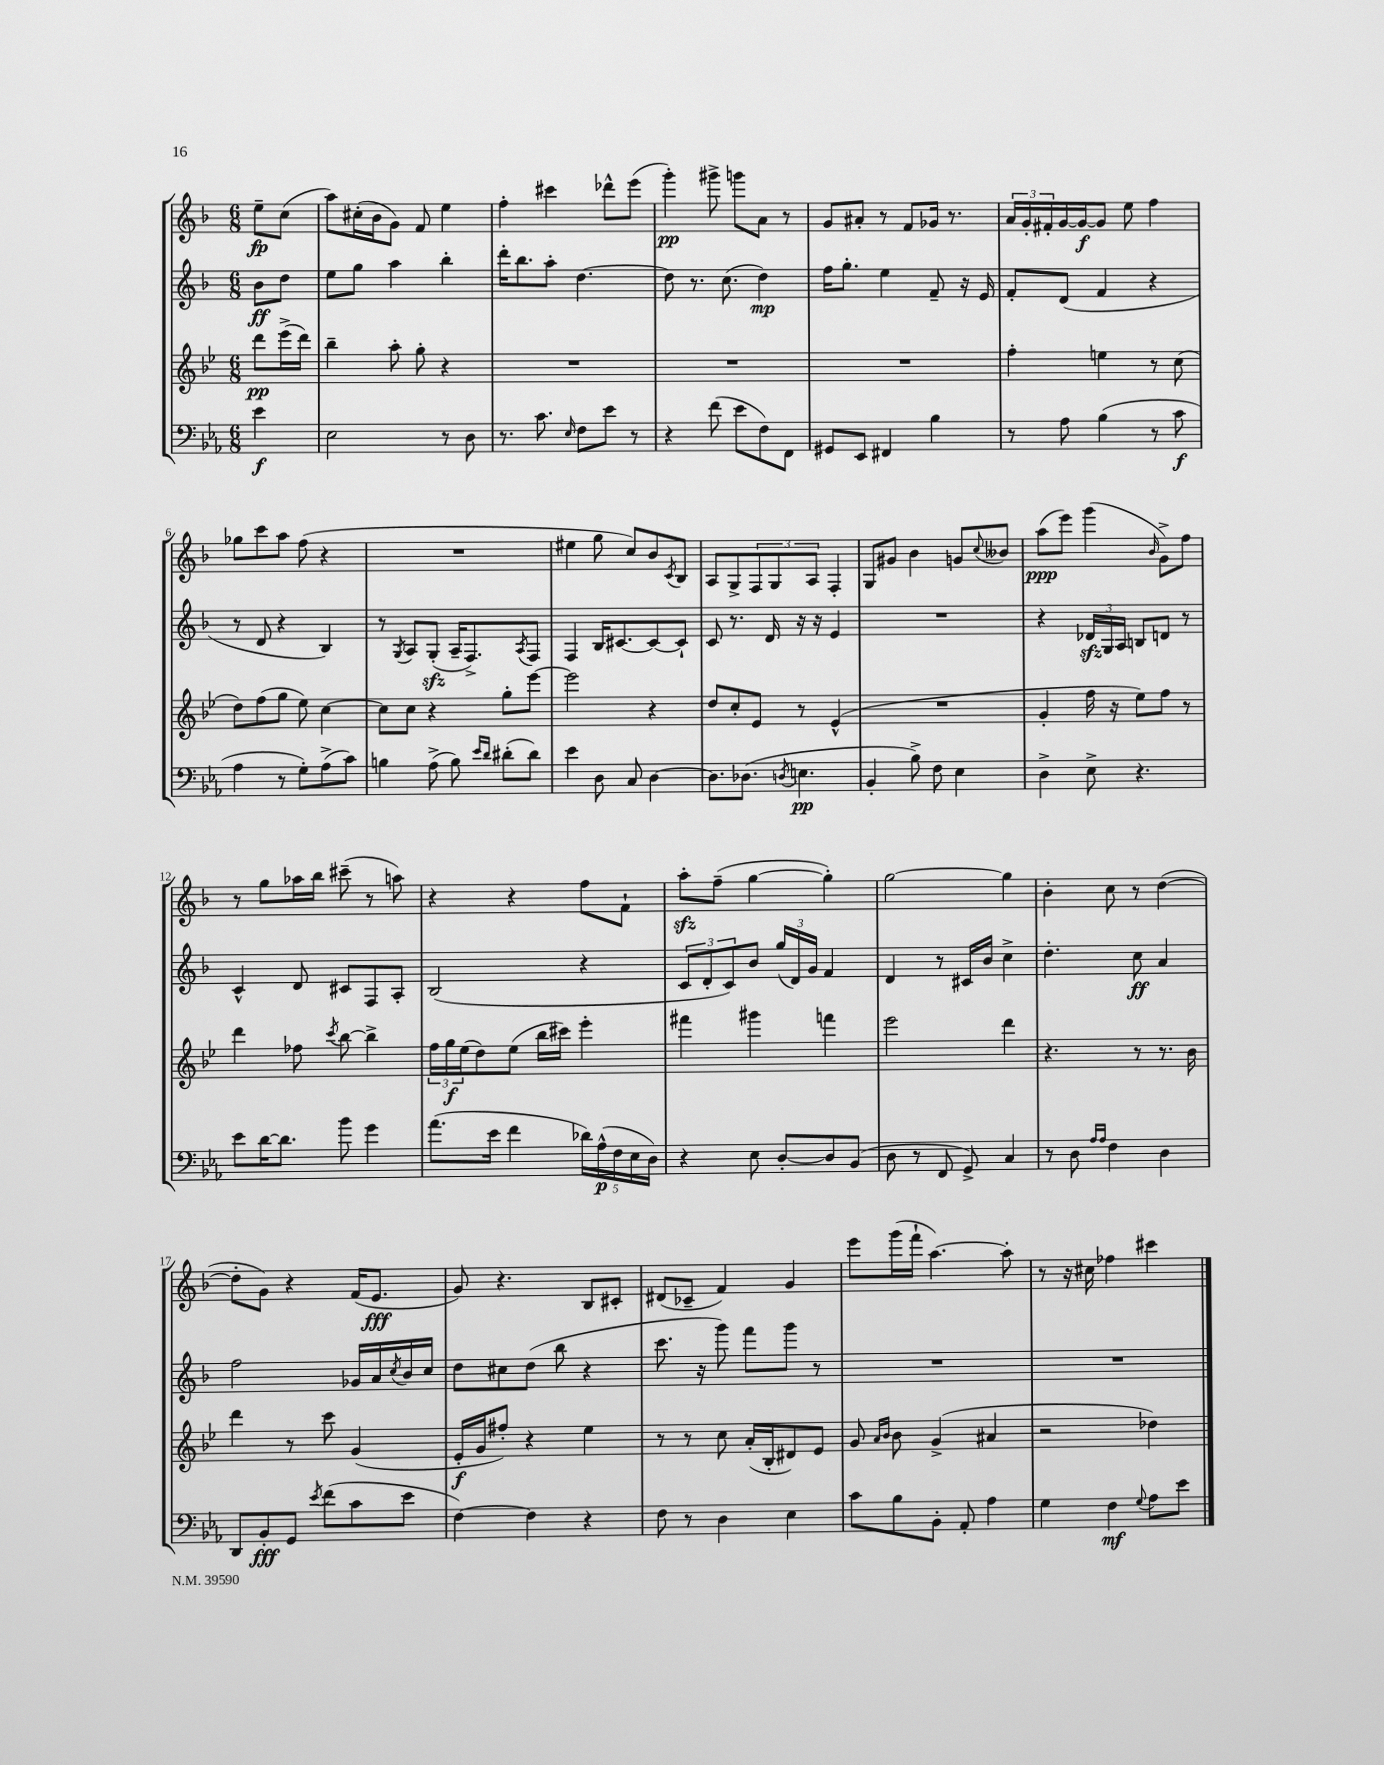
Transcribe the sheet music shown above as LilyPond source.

<<
\new StaffGroup <<
\new Staff = "s0" {
    \clef treble \key f \major \numericTimeSignature \time 6/8 \partial 4
    e''8--\fp c''8( |
    a''8) cis''16-.( bes'16 g'8) f'8 e''4 |
    f''4-. cis'''4 des'''8-^ e'''8( |
    g'''4-.\pp) gis'''8-> g'''8 a'8 r8 |
    g'8 ais'8-. r8 f'8 ges'16 r8. |
    \tuplet 3/2 { a'16 g'16-. fis'16-. } g'16~ g'16~\f g'8 e''8 f''4 |
    ges''8 c'''8 a''8 f''8( r4 |
    R2. |
    eis''4 g''8 c''8) bes'8 \acciaccatura { c'8 } bes8 |
    a8 g8-> \tuplet 3/2 { f8 g8 a8 } f4-. |
    g8 gis'8 bes'4 g'8 \appoggiatura { c''8 } beses'8 |
    a''8\ppp( e'''8) g'''4( \grace { bes'16 } g'8->) f''8 |
    r8 g''8 aes''16 bes''16 cis'''8--( r8 a''8) |
    r4 r4 f''8 f'8-! |
    a''8-.\sfz f''8--( g''4~ g''4-.) |
    g''2~ g''4 |
    bes'4-. c''8 r8 d''4~( |
    d''8-. g'8) r4 f'16( e'8.\fff |
    g'8) r4. bes8 cis'8-. |
    dis'8( ces'8-- f'4) g'4 |
    e'''8 g'''16( f'''16-! a''4.~) a''8-. |
    r8 r16 cis''16 fes''4 cis'''4 \bar "|." |
}
\new Staff = "s1" {
    \clef treble \key f \major \numericTimeSignature \time 6/8 \partial 4
    bes'8\ff d''8 |
    e''8 g''8 a''4 bes''4-. |
    d'''16-. bes''8. a''8-. d''4.~ |
    d''8 r8. c''8.( d''4\mp) |
    f''16 g''8.-. e''4 f'8-- r16 e'16 |
    f'8-. d'8( f'4 r4 |
    r8 d'8 r4 bes4) |
    r8 \acciaccatura { g8 } a8 g8-.\sfz( a16-- f8.->) \acciaccatura { a8 } f8 |
    f4 bes16 cis'8.~ cis'8~ cis'8-! |
    c'8 r8. d'16 r16 r16 e'4 |
    R2. |
    r4 \tuplet 3/2 { des'16\sfz g16 a16 } b8 d'8 r8 |
    c'4-^ d'8 cis'8 f8 a8-. |
    bes2( r4 |
    \tuplet 3/2 { c'8 d'8-. c'8) } bes'8 \tuplet 3/2 { g''16( d'16) g'16 } f'4 |
    d'4 r8 cis'16 bes'16 c''4-> |
    d''4.-. c''8\ff a'4 |
    f''2 ges'16 a'16 \acciaccatura { c''8 } bes'16 c''16 |
    d''8 cis''8 d''8( bes''8 r4 |
    c'''8. r16 g'''8) f'''8 g'''8 r8 |
    R2. |
    R2. \bar "|." |
}
\new Staff = "s2" {
    \clef treble \key bes \major \numericTimeSignature \time 6/8 \partial 4
    d'''8\pp ees'''16->( d'''16) |
    bes''4-- a''8-. g''8-. r4 |
    R2. |
    R2. |
    R2. |
    f''4-. e''4 r8 c''8( |
    d''8) f''8( g''8 ees''8) c''4~ |
    c''8 c''8 r4 g''8-. ees'''8~ |
    ees'''2 r4 |
    d''8 c''8-. ees'8 r8 ees'4-^( |
    R2. |
    g'4-. f''16 r16 ees''8) f''8 r8 |
    d'''4 fes''8 \acciaccatura { c'''8 } bes''8~ bes''4-> |
    \tuplet 3/2 { f''16 g''16\f ees''16( } d''8) ees''8( bes''16 cis'''16) ees'''4-. |
    fis'''4 gis'''4 f'''4 |
    ees'''2 d'''4 |
    r4. r8 r8. bes'16 |
    d'''4 r8 c'''8 g'4( |
    ees'16-.\f g'16 fis''8-.) r4 ees''4 |
    r8 r8 c''8 a'16-.( bes16-. dis'8) ees'8 |
    g'8 \grace { a'16 bes'16 } bes'8 g'4->( ais'4 |
    r2 des''4) \bar "|." |
}
\new Staff = "s3" {
    \clef bass \key ees \major \numericTimeSignature \time 6/8 \partial 4
    ees'4\f |
    ees2 r8 d8 |
    r8. c'8. \grace { ees16 } f8 ees'8 r8 |
    r4 f'8( ees'8 f8) f,8 |
    gis,8 ees,8 fis,4 bes4 |
    r8 aes8 bes4( r8 c'8\f |
    aes4 r8 g8-.) aes8->( c'8) |
    b4 aes8->( b8) \grace { ees'16 d'16 } dis'8-.( dis'8) |
    ees'4 d8 c8 d4~ |
    d8. des8.( \acciaccatura { d8 } e4.\pp |
    bes,4-. bes8->) f8 ees4 |
    d4-> ees8-> r4. |
    ees'8 d'16~ d'8. bes'8 g'4 |
    aes'8.( ees'16 f'4 \tuplet 5/4 { des'16) aes16-^\p( f16 ees16 d16) } |
    r4 ees8 d8~-. d8 bes,8( |
    d8 r8 f,8 g,8->) c4 |
    r8 d8 \grace { aes16 aes16 } f4 d4 |
    d,8 bes,8-.\fff g,8 \acciaccatura { ees'8 } f'8( c'8 ees'8 |
    f4~) f4 r4 |
    f8 r8 d4 ees4 |
    c'8 bes8 bes,8-. aes,8-. aes4 |
    g4 f4\mf \appoggiatura { g8 } aes8 ees'8 \bar "|." |
}
>>
>>
